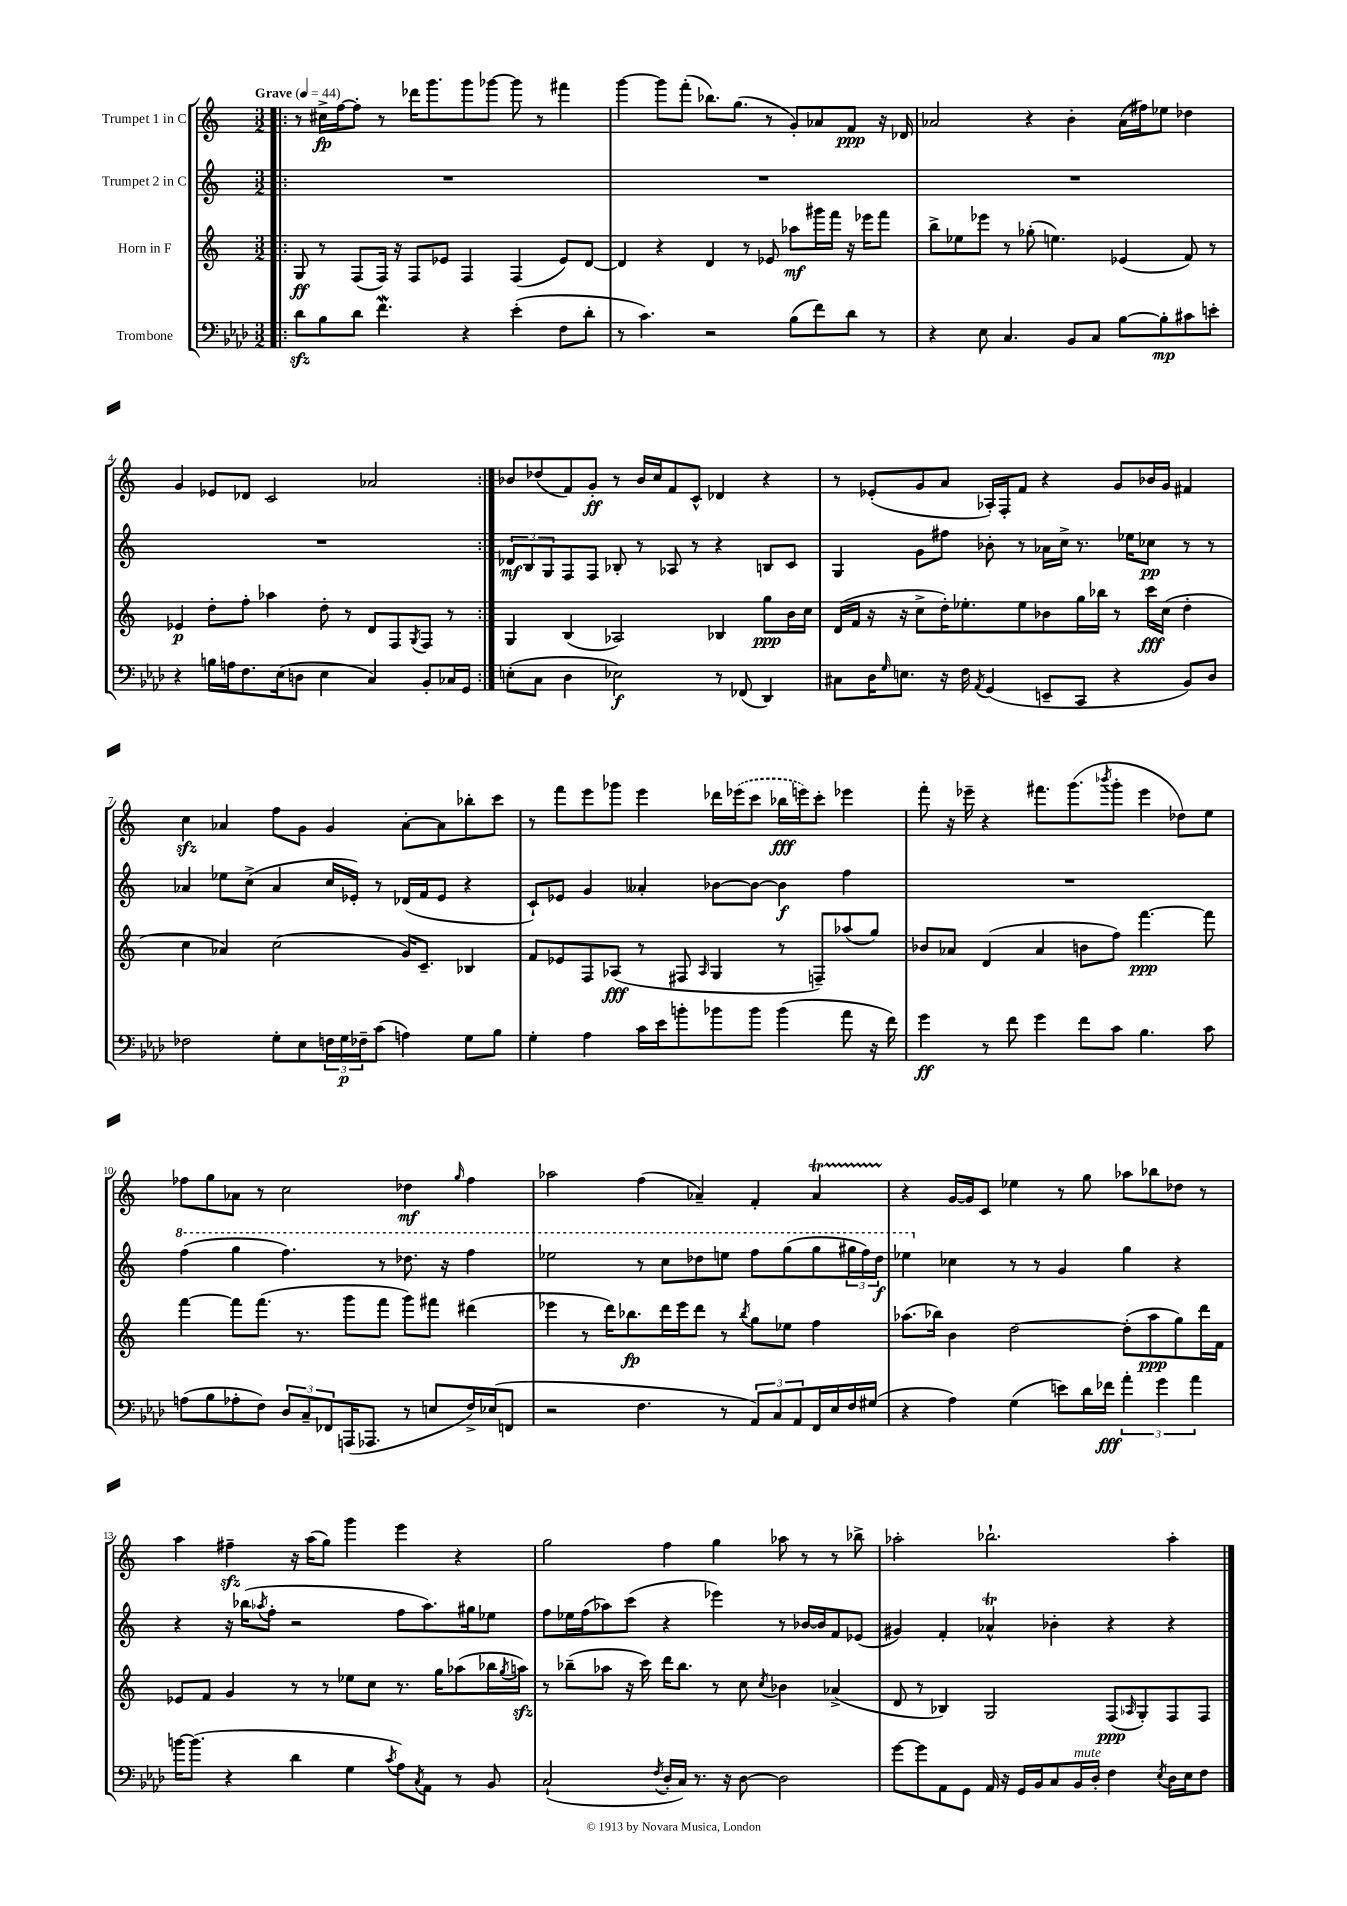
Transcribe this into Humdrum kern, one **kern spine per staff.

**kern	**dynam	**kern	**dynam	**kern	**dynam	**kern	**dynam
*part4	*part4	*part3	*part3	*part2	*part2	*part1	*part1
*staff4	*staff4	*staff3	*staff3	*staff2	*staff2	*staff1	*staff1
*I"Trombone	*	*I"Horn in F	*	*I"Trumpet 2 in C	*	*I"Trumpet 1 in C	*
*clefF4	*	*clefG2	*	*clefG2	*	*clefG2	*
*k[b-e-a-d-]	*	*k[]	*	*k[]	*	*k[]	*
*M3/2	*	*M3/2	*	*M3/2	*	*M3/2	*
*MM44	*	*MM44	*	*MM44	*	*MM44	*
=1!|:	=1!|:	=1!|:	=1!|:	=1!|:	=1!|:	=1!|:	=1!|:
!	!	!	!	!	!	!LO:TX:a:B:t=Grave	!
8d-zz\L	.	8G/	ff	1.r	.	8r	.
8B-\	.	8r	.	.	.	16cc#X^\LL	fp
.	.	.	.	.	.	[16ff\J	.
8d-\J	.	(8F/L	.	.	.	8ff'\J]	.
4.fW\	.	16F/Jk)	.	.	.	8r	.
.	.	16r	.	.	.	.	.
.	.	8F/L	.	.	.	16ddd-X\KL	.
.	.	.	.	.	.	8.ggg\	.
.	.	8e-X/J	.	.	.	.	.
4r	.	4F/	.	.	.	8ggg\	.
.	.	.	.	.	.	[8ggg-X\J	.
(4e-'\	.	(4F/	.	.	.	8ggg-\]	.
.	.	.	.	.	.	8r	.
8F\L	.	8e-/L)	.	.	.	4fff#X\	.
8d-'\J	.	[8d/J	.	.	.	.	.
=2	=2	=2	=2	=2	=2	=2	=2
8r	.	4d/]	.	1.r	.	[4ggg\	.
4.c\)	.	.	.	.	.	.	.
.	.	4r	.	.	.	8ggg\L]	.
.	.	.	.	.	.	(8fff'\J	.
2r	.	4d/	.	.	.	8.bb-X\L)	.
.	.	.	.	.	.	(8.gg\J	.
.	.	8r	.	.	.	.	.
.	.	8e-X/	.	.	.	8r	.
(8B-\L	.	8aa-X\L	mf	.	.	8g'/L)	.
8f\)	.	16ggg#X\L	.	.	.	8a-X/	.
.	.	16fff\JJ	.	.	.	.	.
8d-\J	.	16r	.	.	.	8f/J	ppp
.	.	16eee-X\KL	.	.	.	.	.
8r	.	8fff\J	.	.	.	16r	.
.	.	.	.	.	.	16d-X/	.
=3	=3	=3	=3	=3	=3	=3	=3
4r	.	8bb^\L	.	1.r	.	2a-X/	.
.	.	8ee-X\	.	.	.	.	.
8E-\	.	8eee-X\J	.	.	.	.	.
4.C/	.	8r	.	.	.	.	.
.	.	(8gg-X'\	.	.	.	4r	.
.	.	4.een\)	.	.	.	.	.
8BB-/L	.	.	.	.	.	4b'\	.
8C/J	.	.	.	.	.	.	.
[8B-\L	.	(4e-X/	.	.	.	(16a-\LL	.
.	.	.	.	.	.	16ff#X\J)	.
8B-'\]	mp	.	.	.	.	8ee-X\J	.
8c#X\	.	8f/)	.	.	.	4dd-X\	.
8en'\J	.	8r	.	.	.	.	.
!!LO:LB:g=z
=4	=4	=4	=4	=4	=4	=4	=4
4r	.	4e-X/	p	1.r	.	4g/	.
16Bn\LL	.	8dd'\L	.	.	.	8e-X/L	.
16An\J	.	.	.	.	.	.	.
8.F\	.	8ff'\J	.	.	.	8d-X/J	.
.	.	4aa-X\	.	.	.	2c/	.
(16E-\k	.	.	.	.	.	.	.
8Dn\J	.	.	.	.	.	.	.
4E-\	.	8dd'\	.	.	.	.	.
.	.	8r	.	.	.	.	.
4C/)	.	8d/L	.	.	.	2a-X/	.
.	.	8F/	.	.	.	.	.
.	.	8qG/	.	.	.	.	.
8BB-'/L	.	8F/J	.	.	.	.	.
16C-X/L	.	8r	.	.	.	.	.
16GG/JJ	.	.	.	.	.	.	.
=5:|!	=5:|!	=5:|!	=5:|!	=5:|!	=5:|!	=5:|!	=5:|!
(8En'\L	.	4G/	.	12d-X/L	mf	8b-X/L	.
.	.	.	.	12B/	.	.	.
8C\J	.	.	.	.	.	(8dd-X/	.
.	.	.	.	12G/	.	.	.
4D-\	.	(4B/	.	8F/	.	8f/)	.
.	.	.	.	8F/J	.	8g'/J	ff
2E-X\)	f	2A-X/)	.	8B-X'/	.	8r	.
.	.	.	.	8r	.	16b-/LL	.
.	.	.	.	.	.	16cc/J	.
.	.	.	.	8A-X/	.	8f/	.
.	.	.	.	8r	.	8c^^/J	.
8r	.	4B-X/	.	4r	.	4d-X/	.
(8FF-X/	.	.	.	.	.	.	.
4DD-/)	.	8gg\L	ppp	8Bn/L	.	4r	.
.	.	16b\L	.	8c/J	.	.	.
.	.	16cc\JJ	.	.	.	.	.
=6	=6	=6	=6	=6	=6	=6	=6
8C#X\L	.	(16d/LL	.	4G/	.	8r	.
.	.	16f/JJ	.	.	.	.	.
16D-\K	.	16r	.	.	.	(8e-X'/L	.
16qqG/	.	.	.	.	.	.	.
8.En\J	.	16r	.	.	.	.	.
.	.	8cc^\L	.	8g\L	.	8g/	.
16r	.	16dd'\K)	.	8ff#X\J	.	8a/J	.
16F\	.	8.ee-X'\	.	.	.	.	.
8qAA-/	.	.	.	.	.	.	.
(4GG/	.	.	.	8b-X'\	.	16A-X'/LL)	.
.	.	.	.	.	.	16F'/J	.
.	.	8ee-\	.	8r	.	8f/J	.
8EEn~/L	.	8b-X\	.	16a-X\LL	.	4r	.
.	.	.	.	16cc^\JJ	.	.	.
8CC/J	.	16gg\L	.	8.r	.	.	.
.	.	16bb-X\JJ	.	.	.	.	.
4r	.	8r	.	.	.	8g/L	.
.	.	.	.	16ee-X\KL	.	.	.
.	.	16ccc\LL	fff	8cc-X\J	pp	16b-X/L	.
.	.	(16cc\JJ	.	.	.	16g/JJ	.
8BB-/L)	.	4dd'\	.	8r	.	4f#X/	.
8D-/J	.	.	.	8r	.	.	.
!!LO:LB:g=z
=7	=7	=7	=7	=7	=7	=7	=7
2F-X\	.	4cc\	.	4a-X/	.	4cczz\	.
.	.	4a-X/)	.	8ee-X\L	.	4a-X/	.
.	.	.	.	(8cc^\J	.	.	.
8G'\L	.	(2cc\	.	4a-/	.	8ff\L	.
8E-\	.	.	.	.	.	8g\J	.
24Fn\L	.	.	.	16cc/LL	.	4g/	.
24G\	p	.	.	.	.	.	.
.	.	.	.	16e-X'/JJ)	.	.	.
24F-X~\J	.	.	.	.	.	.	.
(8c\J	.	.	.	8r	.	.	.
4An\)	.	16g/KL)	.	(16d-X/LL	.	[8a-'\L	.
.	.	8.c~/J	.	16f/J	.	.	.
.	.	.	.	8e-/J	.	8a-\]	.
8G\L	.	4B-X/	.	4r	.	8bb-X'\	.
8B-\J	.	.	.	.	.	8ccc\J	.
=8	=8	=8	=8	=8	=8	=8	=8
4G'\	.	8f/L	.	8c`/L)	.	8r	.
.	.	8e-X/	.	8e-X/J	.	8fff\L	.
4A-\	.	8F/	.	4g/	.	8eee\	.
.	.	(8A-X/J	fff	.	.	8ggg-X\J	.
16c\LL	.	8r	.	4a--X'/	.	4eee\	.
16e-\J	.	.	.	.	.	.	.
8bn'\	.	8F#X/	.	.	.	.	.
.	.	16qqA-/	.	.	.	.	.
8b-X\	.	4G/	.	[8b-X\L	.	16ddd-X\LL	.
.	.	.	.	.	.	(16eee-X\J	.
8b-\J	.	.	.	8b-\J_	.	8ccc\J	.
(4b-\	.	8r	.	4b-\]	f	16bb-X\LL	fff
.	.	.	.	.	.	16eeen\J)	.
.	.	8Fn~/L)	.	.	.	8ccc'\J	.
8a-\	.	(8aa-X/	.	4ff\	.	4eee-X\	.
16r	.	8gg/J)	.	.	.	.	.
16f\)	.	.	.	.	.	.	.
=9	=9	=9	=9	=9	=9	=9	=9
4g\	ff	8b-X/L	.	1.r	.	8fff'\	.
.	.	8a-X/J	.	.	.	16r	.
.	.	.	.	.	.	16eee-X~\	.
8r	.	(4d/	.	.	.	4r	.
8f\	.	.	.	.	.	.	.
4g\	.	4a-/	.	.	.	8.fff#X\L	.
.	.	.	.	.	.	(8.ggg\	.
8f\L	.	8bn\L	.	.	.	.	.
.	.	.	.	.	.	8qbbb-X/	.
8c\J	.	8ff\J)	.	.	.	8ggg'\J	.
4.B-\	.	[4.fff\	ppp	.	.	4eee-\	.
.	.	.	.	.	.	8dd-X\L)	.
8c\	.	8fff\]	.	.	.	8ee\J	.
!!LO:LB:g=z
=10	=10	=10	=10	=10	=10	=10	=10
*	*	*	*	*8va	*	*	*
(8An\L	.	[4fff\	.	(4fff\	.	8ff-X\L	.
8B-\	.	.	.	.	.	8gg\	.
8A-X'\	.	8fff\L]	.	4ggg\	.	8a-X\J	.
8F\J)	.	(8.fff\J	.	.	.	8r	.
12D-/L	.	.	.	4.fff\)	.	2cc\	.
.	.	8.r	.	.	.	.	.
12C~/	.	.	.	.	.	.	.
12FF-X/	.	.	.	.	.	.	.
(16AAAn/K	.	8ggg\L	.	.	.	.	.
8.AAA-X/J	.	.	.	.	.	.	.
.	.	8fff\J	.	8r	.	.	.
8r	.	8ggg\L)	.	8.ddd-X\	.	4dd-X\	mf
8En/L	.	8fff#X\J	.	.	.	.	.
.	.	.	.	16r	.	.	.
.	.	.	.	.	.	16qqgg/	.
16F^/L)	.	(4ddd#X\	.	4fff\	.	4ff-\	.
(16E-X/J	.	.	.	.	.	.	.
8FFn/J	.	.	.	.	.	.	.
=11	=11	=11	=11	=11	=11	=11	=11
2r	.	4eee-X\	.	2eee-X\	.	2aa-X\	.
.	.	8r	.	.	.	.	.
.	.	16ddd\KL)	.	.	.	.	.
.	.	8.bb-X\	fp	.	.	.	.
4.F\	.	.	.	8r	.	(4ff\	.
.	.	16ddd\L	.	8ccc\L	.	.	.
.	.	16eee-\J	.	.	.	.	.
.	.	8ddd\J	.	8ddd-X\	.	4a-X~/)	.
8r	.	8r	.	8eeen\J	.	.	.
.	.	8qbb-/	.	.	.	.	.
12AA-/L)	.	8gg\L	.	8fff\L	.	4f'/	.
12C/	.	.	.	.	.	.	.
.	.	8ee-X\J	.	(8ggg\	.	.	.
12AA-/	.	.	.	.	.	.	.
16FF/L	.	4ff\	.	8ggg\	.	4a-T/	.
16E-/	.	.	.	.	.	.	.
16F/	.	.	.	24ggg#X\L	.	.	.
.	.	.	.	24fff\)	.	.	.
(16G#X/JJ	.	.	.	.	.	.	.
.	.	.	.	24ddd-\JJ	f	.	.
=12	=12	=12	=12	=12	=12	=12	=12
4r	.	(8.aa-X\L	.	4eee-X\	.	4r	.
.	.	16bb-X\Jk)	.	.	.	.	.
*	*	*	*	*X8va	*	*	*
4A-\)	.	4b\	.	4cc-X\	.	[16g/LL	.
.	.	.	.	.	.	16g/J]	.
.	.	.	.	.	.	8c/J	.
(4G\	.	[2dd\	.	8r	.	4ee-X\	.
.	.	.	.	8r	.	.	.
8en\L)	.	.	.	4g/	.	8r	.
16d-\L	.	.	.	.	.	8gg\	.
16f-X\JJ	fff	.	.	.	.	.	.
6a-'\	.	(8dd'\L]	.	4gg\	.	8aa-X\L	.
.	.	8aa-\	ppp	.	.	8bb-X\	.
6g\	.	.	.	.	.	.	.
.	.	8gg\)	.	4r	.	8dd-X\J	.
6a-\	.	.	.	.	.	.	.
.	.	16ddd\L	.	.	.	8r	.
.	.	16f\JJ	.	.	.	.	.
!!LO:LB:g=z
=13	=13	=13	=13	=13	=13	=13	=13
[16bn\KL	.	8e-X/L	.	4r	.	4aa\	.
(8.b\J]	.	.	.	.	.	.	.
.	.	8f/J	.	.	.	.	.
4r	.	4g/	.	16r	.	4ff#Xzz~\	.
.	.	.	.	(16bb-X\KL	.	.	.
.	.	.	.	8qaa-X/	.	.	.
.	.	.	.	8ff'\J	.	.	.
4d-\	.	8r	.	2r	.	16r	.
.	.	.	.	.	.	(16aa\KL	.
.	.	8r	.	.	.	8gg\J)	.
4G\	.	8ee-X\L	.	.	.	4ggg\	.
.	.	8cc\J	.	.	.	.	.
8qc/	.	.	.	.	.	.	.
8A-\L)	.	8.r	.	8ff\L	.	4eee\	.
8qC/	.	.	.	.	.	.	.
8AA-\J	.	.	.	8.aa-\)	.	.	.
.	.	16gg\KL	.	.	.	.	.
8r	.	(8aa-X\	.	.	.	4r	.
.	.	.	.	16gg#X\k	.	.	.
8BB-/	.	16bb-X\L	.	8ee-X\J	.	.	.
.	.	8qgg/	.	.	.	.	.
.	.	16aanzz\JJ)	.	.	.	.	.
=14	=14	=14	=14	=14	=14	=14	=14
(2C`/	.	8r	.	8ff\L	.	2gg\	.
.	.	(8bb-X~\L	.	16ee-X\L	.	.	.
.	.	.	.	(16ff\J	.	.	.
.	.	8aa-X\J	.	8aa-X\)	.	.	.
.	.	16r	.	(8ccc\J	.	.	.
.	.	16ccc\)	.	.	.	.	.
8qF/	.	.	.	.	.	.	.
16D-'/LL	.	16ddd\KL	.	4r	.	4ff\	.
16C/JJ)	.	8.bb-\J	.	.	.	.	.
8.r	.	.	.	.	.	.	.
.	.	8r	.	4eee-X\)	.	4gg\	.
16r	.	.	.	.	.	.	.
[8D-\	.	8cc\	.	.	.	.	.
.	.	8qcc/	.	.	.	.	.
2D-\]	.	4b-X\	.	8r	.	8aa-X\	.
.	.	.	.	[16b-X/LL	.	8r	.
.	.	.	.	16b-/J]	.	.	.
.	.	(4a-X^/	.	8f/	.	8r	.
.	.	.	.	(8e-X/J	.	8bb-X^\	.
=15	=15	=15	=15	=15	=15	=15	=15
[8g\L	.	8d/	.	4g#X/)	.	2aa-X'\	.
8g\]	.	8r	.	.	.	.	.
8AA-\	.	4B-X/)	.	4f'/	.	.	.
8GG\J	.	.	.	.	.	.	.
16AA-/	.	2G/	.	4a-XT^^/	.	2.bb-X`\	.
16r	.	.	.	.	.	.	.
16GG/LL	.	.	.	.	.	.	.
16BB-/J	.	.	.	.	.	.	.
8C/	.	.	.	4b-X'\	.	.	.
!LO:TX:a:i:t=mute	!	!	!	!	!	!	!
16BB-/L	.	.	.	.	.	.	.
16D-'/JJ	.	.	.	.	.	.	.
4F\	.	(8F/L	ppp	4r	.	.	.
.	.	16qqA-X/	.	.	.	.	.
.	.	8G'/)	.	.	.	.	.
8qE-/	.	.	.	.	.	.	.
16D-\LL	.	8F/	.	4r	.	4aa-'\	.
16E-\J	.	.	.	.	.	.	.
8F\J	.	8F/J	.	.	.	.	.
==	==	==	==	==	==	==	==
*-	*-	*-	*-	*-	*-	*-	*-
